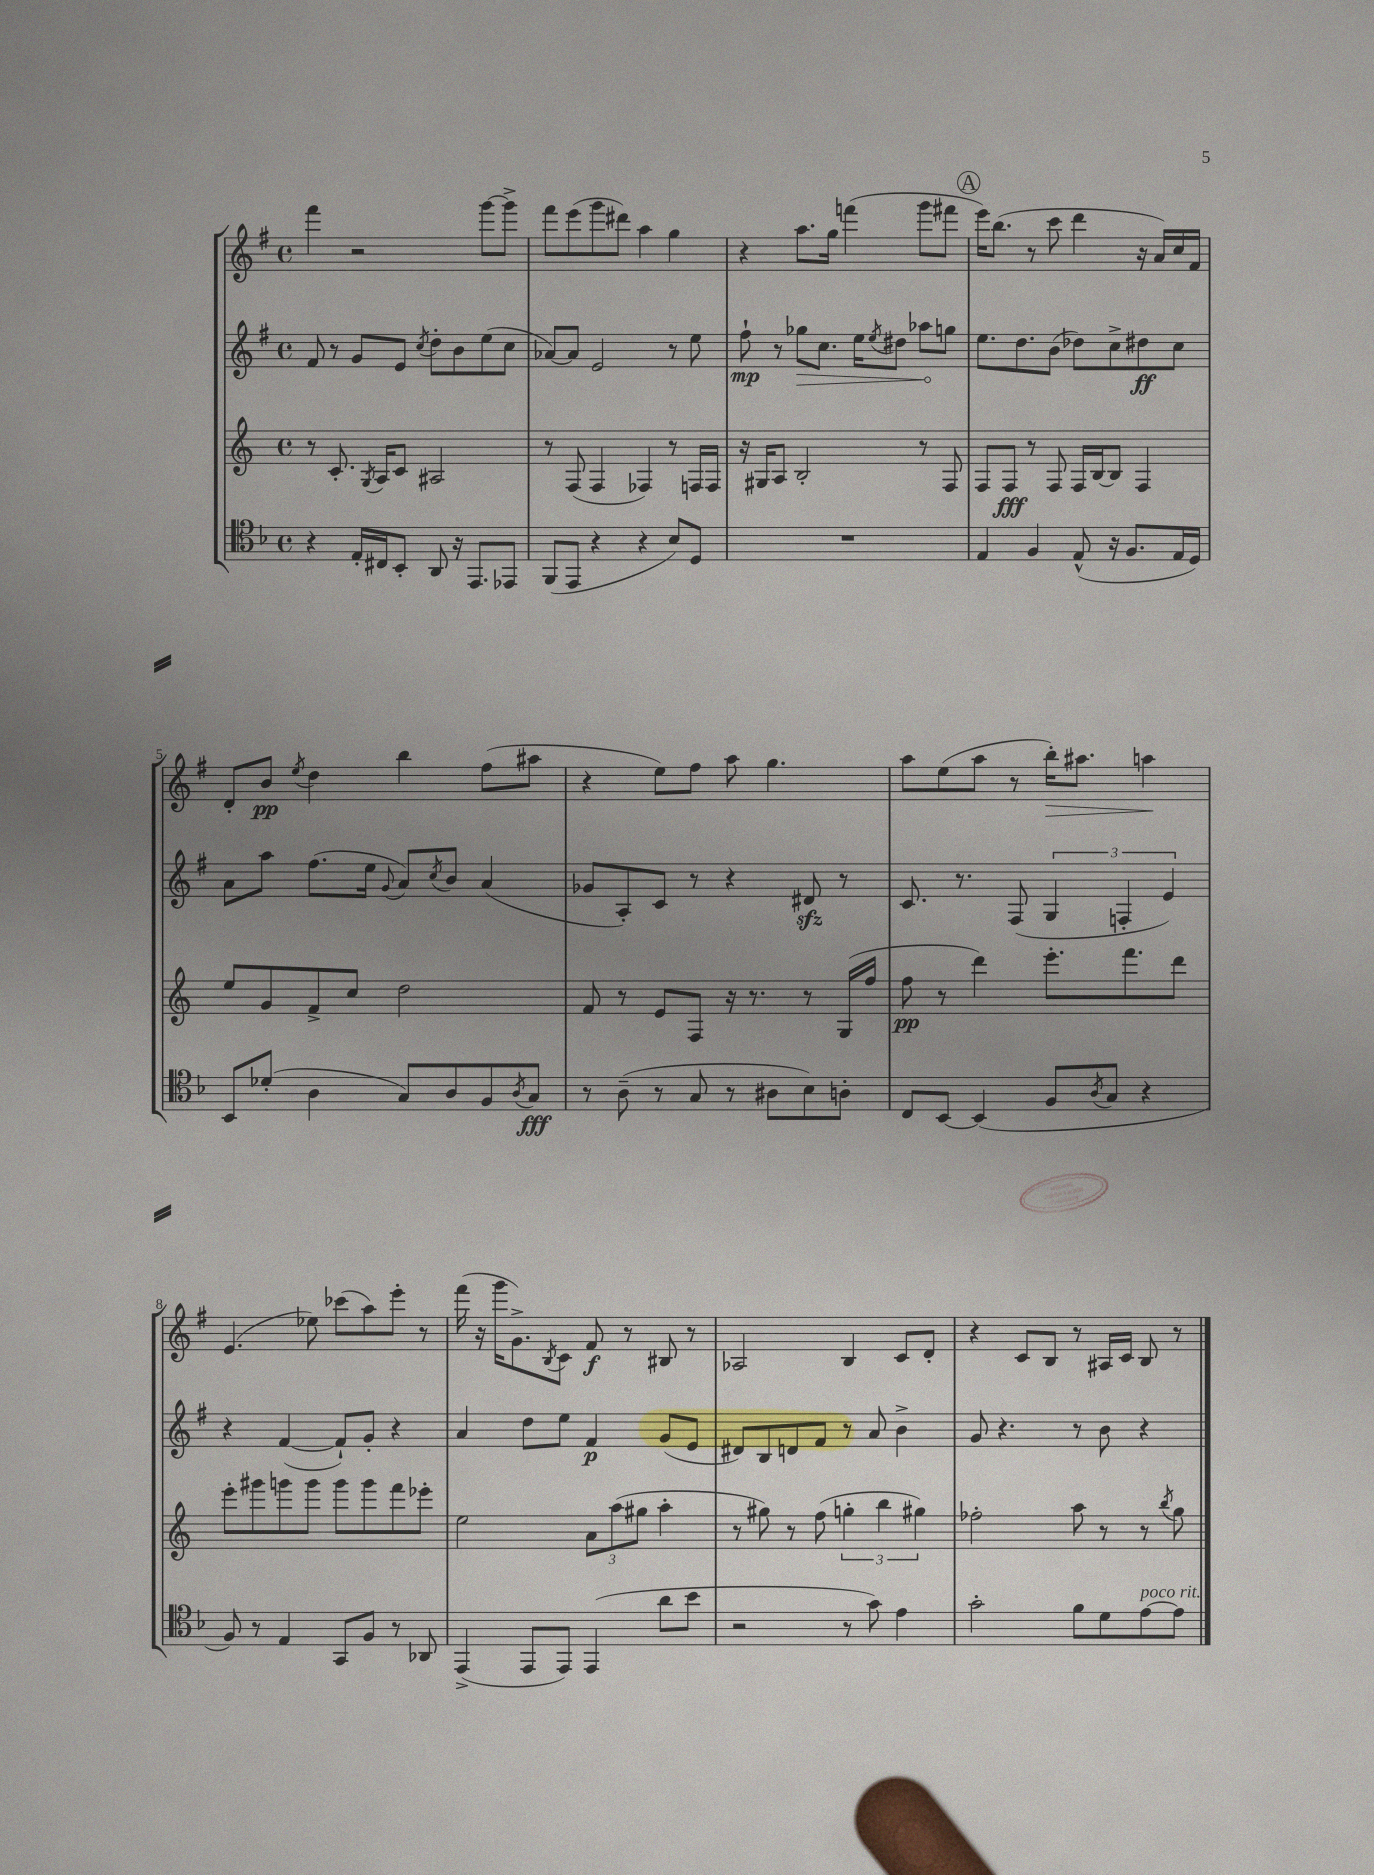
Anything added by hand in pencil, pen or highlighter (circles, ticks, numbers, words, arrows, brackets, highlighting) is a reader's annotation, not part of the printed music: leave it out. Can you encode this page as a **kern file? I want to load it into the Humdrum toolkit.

**kern	**kern	**kern	**kern
*staff4	*staff3	*staff2	*staff1
*clefC4	*clefG2	*clefG2	*clefG2
*k[b-]	*k[]	*k[f#]	*k[f#]
*M4/4	*M4/4	*M4/4	*M4/4
*met(c)	*met(c)	*met(c)	*met(c)
4r	8r	8f#/	4fff#\
.	8.c'/	8r	.
16E'/LL	.	8g/L	2r
.	8qG/	.	.
16C#/J	16A/LK	.	.
8BB-'/J	8c/J	8e/J	.
.	.	8qcc/	.
8AA/	2A#/	8dd'\L	.
16r	.	8b\	.
8.EE/L	.	.	.
.	.	(8ee\	[8ggg\L
8EE-/J	.	8cc\J	8ggg^\]J
=	=	=	=
(8FF/L	8r	[8a-/L)	8fff#\L
8EE/J	(8F/	8a-/]J	(8eee\
4r	4F/	2e/	8ggg\
.	.	.	8ddd#\J)
4r	4F-/)	.	4aa\
8B-/L)	8r	8r	4gg\
8D/J	16F/LL	8ee\	.
.	16F/JJ	.	.
=	=	=	=
1r	16r	8ff#`\	4r
.	16G#/LK	.	.
.	8A/J	8r	.
.	2B'/	8gg-\L	8.aa\L
.	.	8.cc\J	.
.	.	.	16gg\Jk
.	.	.	(4fff\
.	.	16ee\LK	.
.	.	8qee/	.
.	.	8dd#\J	.
.	8r	8aa-\L	8ggg\L
.	8F/	8gg\J	8fff#\J
=	=	=	=
4E/	8F/L	8.ee\L	16eee\LK)
.	.	.	(8.bb\J
.	8F/J	.	.
.	.	8.dd\	.
4F/	8r	.	8r
.	8F/	(8b\J	8ccc\
(8E^^/	16F/LL	8dd-\L)	4ddd\
.	[16B/J	.	.
16r	8B/]J	8cc^\	.
8.F/L	.	.	.
.	4F/	8dd#\	16r
.	.	.	16a/LL)
16E/L	.	8cc\J	16cc/
16D/JJ)	.	.	16f#/JJ
=	=	=	=
8BB-/L	8ee/L	8a\L	8d'/L
(8d-'/J	8g/	8aa\J	8b/J
.	.	.	8qee/
4A\	8f^/	(8.ff#\L	4dd\
.	8cc/J	.	.
.	.	16ee\Jk	.
.	.	8qqg/	.
8G/L)	2dd\	8a/L)	4bb\
.	.	8qcc/	.
8A/	.	8b/J	.
8F/	.	(4a/	(8ff#\L
8qA/	.	.	.
8G/J	.	.	8aa#\J
=	=	=	=
8r	8f/	8g-/L	4r
(8A~\	8r	8A'/)	.
8r	8e/L	8c/J	8ee\L)
8G/	8F/J	8r	8ff#\J
8r	16r	4r	8aa\
.	8.r	.	.
8A#\L	.	.	4.gg\
8B-\)	8r	8d#/	.
8A'\J	(16G/LL	8r	.
.	16ff/JJ	.	.
=	=	=	=
8C/L	8ff\	8.c/	8aa\L
[8BB-/J	8r	.	(8ee\
.	.	8.r	.
(4BB-/]	4ddd\)	.	8aa\J
.	.	(8F#/	8r
8F/L	8.eee'\L	6G/	16bb'\LK)
.	.	.	8.aa#\J
8qA/	.	.	.
8G/J	.	.	.
.	.	6F'/	.
.	8.fff\	.	.
4r	.	.	4aa\
.	.	6e/)	.
.	8ddd\J	.	.
=	=	=	=
8F/)	8eee'\L	4r	(4.e/
8r	8ggg#\	.	.
4E/	8ggg\	([4f#/	.
.	8ggg\J	.	8ee-\)
8GG/L	8ggg\L	8f#`/]L)	(8ccc-\L
8F/J	8ggg\	8g'/J	8aa\)
8r	8fff\	4r	8eee'\J
8AA-/	8eee-'\J	.	8r
=	=	=	=
(4EE^/	2ee\	4a/	(16fff#\
.	.	.	16r
.	.	.	16ggg\LK
.	.	.	8.g^\)
8EE/L	.	8dd\L	.
.	.	.	8qB/
8EE/J)	.	8ee\J	8c\J
(4EE/	12a\L	4f#/	8f#/
.	(12aa\	.	.
.	.	.	8r
.	12gg#\J	.	.
8a\L	4aa'\	(8g/L	8B#/
8b-\J	.	8e/J	8r
=	=	=	=
2r	8r	8d#/L)	2A-/
.	8gg#\)	8B/	.
.	8r	8d/	.
.	(8ff\	8f#/J	.
8r	6gg'\	8r	4B/
8g\)	.	8a/	.
.	6bb\	.	.
4e\	.	4b^\	8c/L
.	6gg#\)	.	.
.	.	.	8d'/J
=	=	=	=
2g'\	2ff-'\	8g/	4r
.	.	4.r	.
.	.	.	8c/L
.	.	.	8B/J
8f\L	8aa\	8r	8r
8d\	8r	8b\	16A#/LL
.	.	.	16c/JJ
[8e\	8r	4r	8B/
.	8qbb/	.	.
8e\]J	8gg\	.	8r
==	==	==	==
*-	*-	*-	*-
